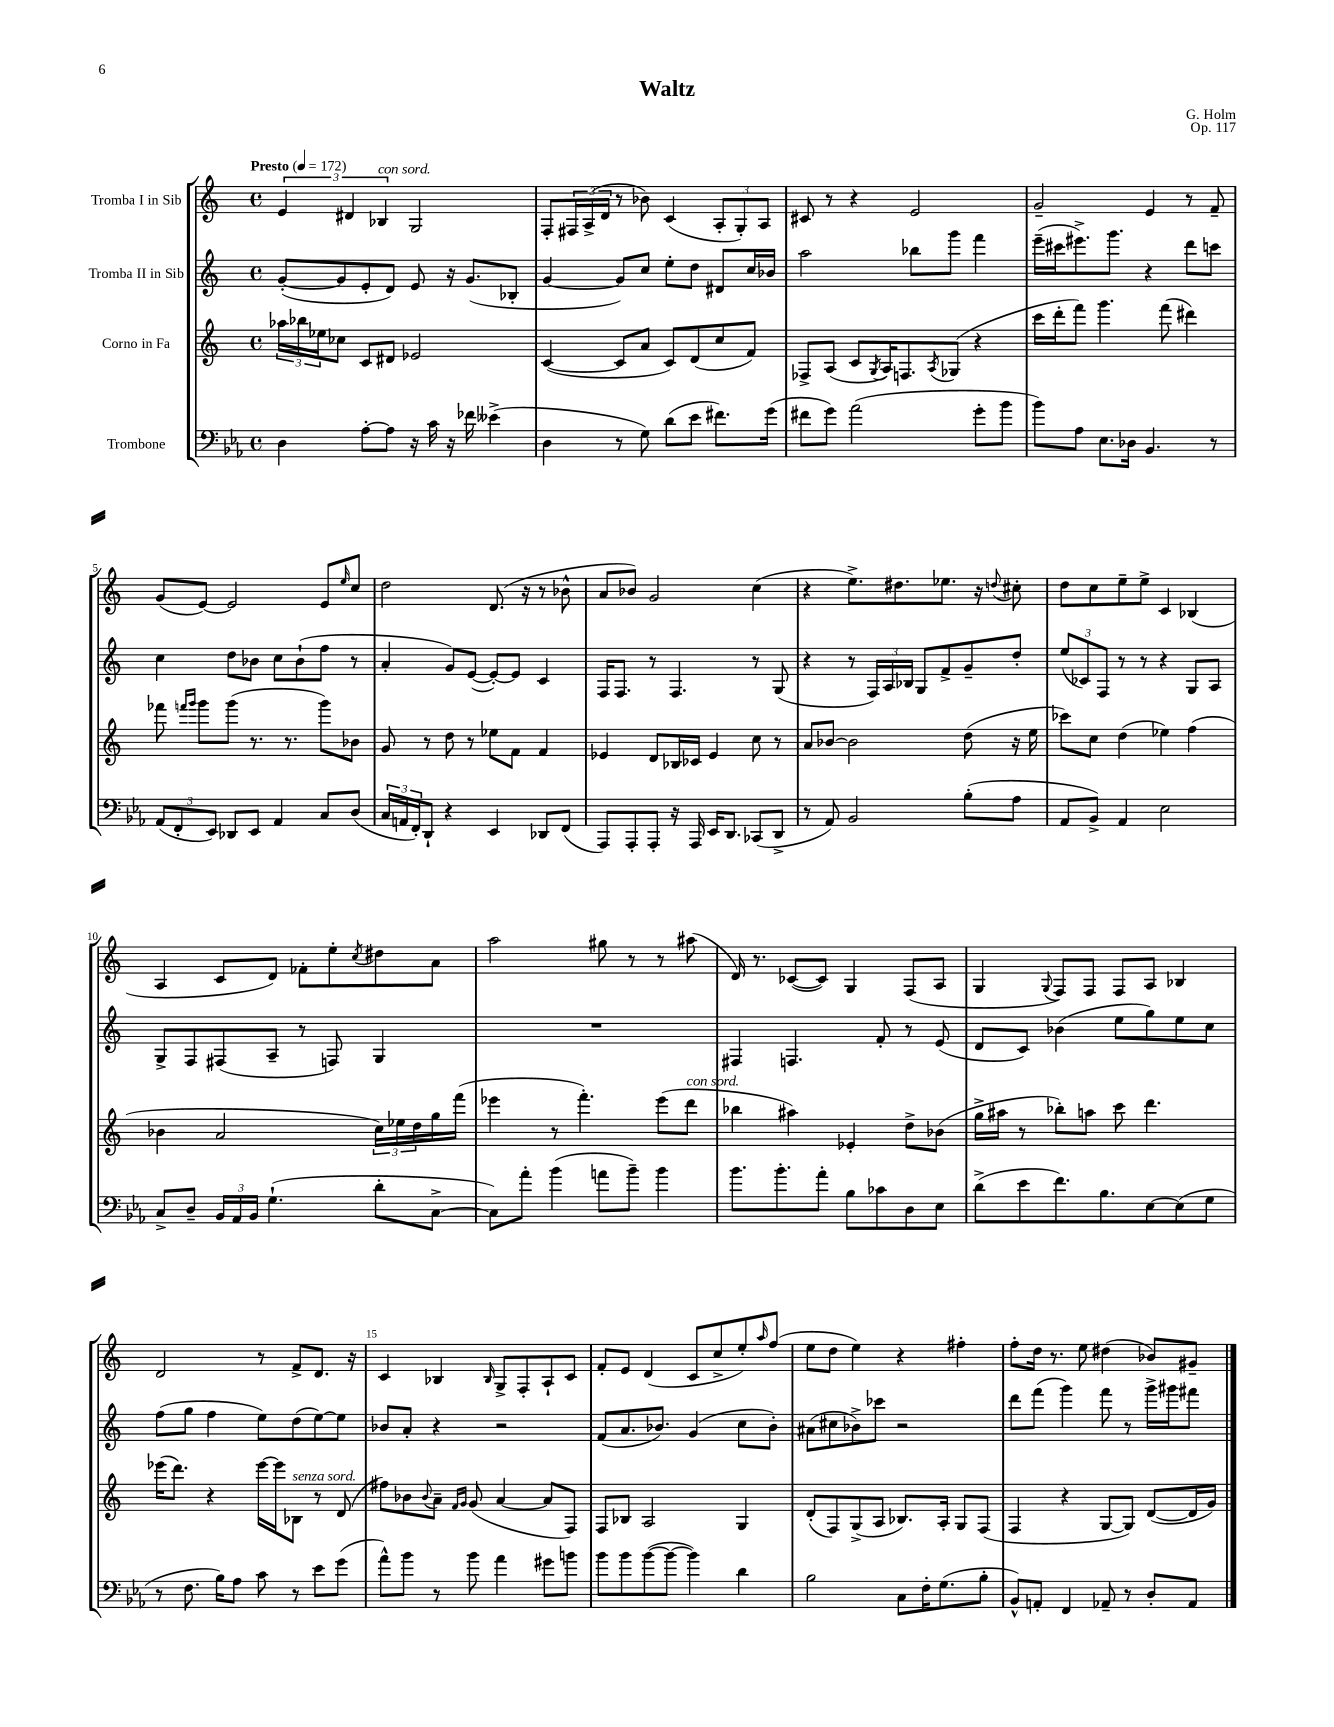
\header { title = "Waltz" composer = "G. Holm" opus = "Op. 117" }
<<
\new StaffGroup <<
\new Staff = "s0" \with { instrumentName = "Tromba I in Sib" } {
    \clef treble \key c \major \defaultTimeSignature \time 4/4 \tempo "Presto" 4 = 172
    \tuplet 3/2 { e'4 dis'4 bes4^\markup { \italic "con sord." } } g2 |
    f8-. \tuplet 3/2 { fis16 a16->( d'16 } r8 bes'8) c'4( \tuplet 3/2 { a8-. g8-.) a8 } |
    cis'8 r8 r4 e'2 |
    g'2-- e'4 r8 f'8-- |
    g'8( e'8~) e'2 e'8 \grace { e''16 } c''8 |
    d''2 d'8.( r16 r8 bes'8-^ |
    a'8 bes'8) g'2 c''4( |
    r4 e''8.->) dis''8. ees''8. r16 \appoggiatura { d''8 } cis''8-. |
    d''8 c''8 e''8-- e''8-> c'4 bes4( |
    a4 c'8 d'8) fes'8-. e''8-. \acciaccatura { c''8 } dis''8 a'8 |
    a''2 gis''8 r8 r8 ais''8( |
    d'16) r8. ces'8~( ces'8) g4 f8( a8 |
    g4 \appoggiatura { g8 } f8) f8 f8 a8 bes4 |
    d'2 r8 f'8-> d'8. r16 |
    c'4 bes4 \grace { bes16 } g8-> f8-. a8-! c'8 |
    f'8-. e'8 d'4( c'8 c''8-> e''8-.) \grace { a''16 } f''8( |
    e''8 d''8 e''4) r4 fis''4-. |
    f''8-. d''16 r8. e''8 dis''4( bes'8) gis'8-- \bar "|." |
}
\new Staff = "s1" \with { instrumentName = "Tromba II in Sib" } {
    \clef treble \key c \major \defaultTimeSignature \time 4/4
    g'8~-.( g'8 e'8-. d'8) e'8 r16 g'8.( bes8-. |
    g'4~ g'8) c''8 e''8-. d''8 dis'8 c''16 bes'16 |
    a''2 bes''8 g'''8 f'''4 |
    e'''16--( cis'''16 eis'''8.->) g'''8. r4 d'''8 c'''8 |
    c''4 d''8 bes'8 c''8 bes'8-!( f''8 r8 |
    a'4-. g'8) e'8~( e'8~-.) e'8 c'4 |
    f16 f8. r8 f4. r8 g8( |
    r4 r8 \tuplet 3/2 { f16) a16 bes16 } g8 f'8-> g'8-- d''8-. |
    \tuplet 3/2 { e''8( ces'8) f8 } r8 r8 r4 g8 a8 |
    g8-> f8 fis8( a8-- r8 f8) g4 |
    R1 |
    fis4 f4. f'8-. r8 e'8( |
    d'8 c'8) bes'4( e''8 g''8) e''8 c''8 |
    f''8( g''8 f''4 e''8) d''8( e''8~) e''8 |
    bes'8 a'8-. r4 r2 |
    f'8( a'8. bes'8.) g'4( c''8 bes'8-.) |
    ais'8( cis''8 bes'8->) ces'''8 r2 |
    d'''8 f'''8( g'''4) f'''8 r8 g'''16-> gis'''16 fis'''8 \bar "|." |
}
\new Staff = "s2" \with { instrumentName = "Corno in Fa" } {
    \clef treble \key c \major \defaultTimeSignature \time 4/4
    \tuplet 3/2 { aes''16 bes''16 ees''16 } ces''8 c'8 dis'8 ees'2 |
    c'4~( c'8 a'8 c'8) d'8( c''8 f'8) |
    fes8-> a8( c'8 \acciaccatura { g8 } a16) f8. \acciaccatura { a8 } ges8( r4 |
    c'''16 d'''16-. f'''8) g'''4. f'''8( dis'''4) |
    fes'''8 \grace { f'''16 g'''16 } g'''8 g'''8( r8. r8. g'''8) bes'8 |
    g'8 r8 d''8 r8 ees''8 f'8 f'4 |
    ees'4 d'8 bes16 ces'16 ees'4 c''8 r8 |
    a'8 bes'8~ bes'2 d''8( r16 e''16 |
    ces'''8) c''8 d''4( ees''4) f''4( |
    bes'4 a'2 \tuplet 3/2 { c''16) ees''16 d''16 } g''16 f'''16( |
    ees'''4 r8 f'''4.-.) ees'''8( d'''8^\markup { \italic "con sord." } |
    bes''4 ais''4) ees'4-. d''8-> bes'8( |
    g''16-> ais''16 r8 bes''8-.) a''8 c'''8 d'''4. |
    ees'''16( d'''8.) r4 ees'''16~ ees'''16 bes8^\markup { \italic "senza sord." } r8 d'8( |
    fis''8) bes'8 \appoggiatura { bes'8 } a'8-- \grace { f'16 g'16 } g'8( a'4~ a'8 f8) |
    f8 bes8 a2 g4 |
    d'8-.( f8) g8->( a8 bes8.) a16-. g8 f8( |
    f4 r4 g8~ g8) d'8~( d'16 g'16) \bar "|." |
}
\new Staff = "s3" \with { instrumentName = "Trombone" } {
    \clef bass \key ees \major \defaultTimeSignature \time 4/4
    d4 aes8~-. aes8 r16 c'16 r16 fes'16 eeses'4->( |
    d4 r8 g8) d'8( ees'8 fis'8.) g'16( |
    fis'8 g'8) aes'2( g'8-. bes'8 |
    bes'8) aes8 ees8. des16 bes,4. r8 |
    \tuplet 3/2 { aes,8( f,8-. ees,8) } des,8 ees,8 aes,4 c8 d8( |
    \tuplet 3/2 { c16 a,16 f,16-.) } d,8-! r4 ees,4 des,8 f,8( |
    aes,,8) aes,,8-. aes,,8-. r16 aes,,16 ees,16 d,8. ces,8( d,8-> |
    r8 aes,8) bes,2 bes8-.( aes8 |
    aes,8 bes,8->) aes,4 ees2 |
    c8-> d8-- \tuplet 3/2 { bes,16 aes,16 bes,16 } g4.-!( d'8-. c8~-> |
    c8) aes'8-. bes'4( a'8 bes'8--) bes'4 |
    bes'8. bes'8.-. aes'8-. bes8 ces'8 d8 ees8 |
    d'8->( ees'8 f'8.) bes8. ees8~ ees8( g8 |
    r8 f8. bes16) aes8 c'8 r8 ees'8 g'8( |
    aes'8-^) bes'8 r8 bes'8 aes'4 gis'8 b'8 |
    bes'8 bes'8 bes'8~( bes'8~ bes'4) d'4 |
    bes2 c8 f16-. g8.( bes8-. |
    bes,8-^) a,8-. f,4 aes,8-- r8 d8-. aes,8 \bar "|." |
}
>>
>>
\layout { \context { \Score \override BarNumber.break-visibility = ##(#f #t #t) barNumberVisibility = #(every-nth-bar-number-visible 5) } }
